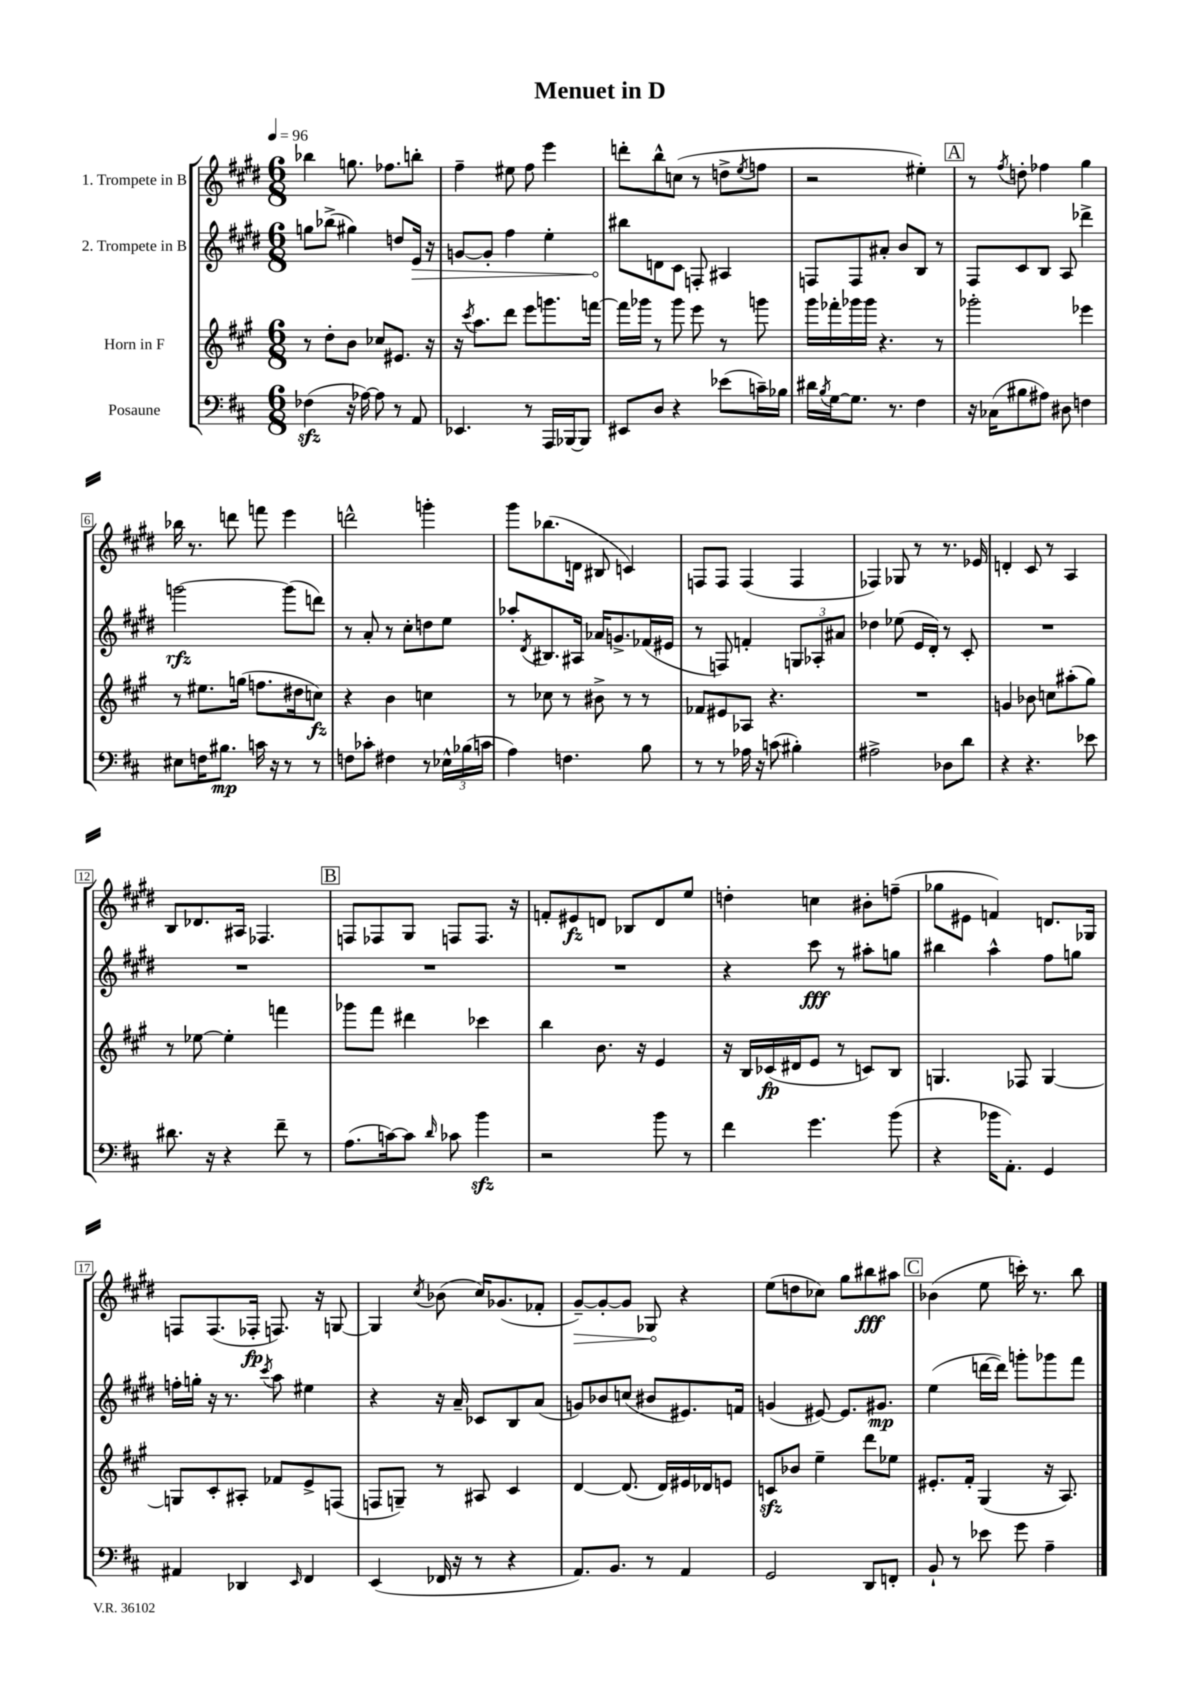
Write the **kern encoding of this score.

**kern	**kern	**kern	**kern
*staff4	*staff3	*staff2	*staff1
*clefF4	*clefG2	*clefG2	*clefG2
*k[f#c#]	*k[f#c#g#]	*k[f#c#g#d#]	*k[f#c#g#d#]
*M6/8	*M6/8	*M6/8	*M6/8
*MM96	*MM96	*MM96	*MM96
(4F-	8r	8gg	4bb-
.	8dd'	(8bb-^	.
16r	8b	4gg#)	8.gg
[16A-)	.	.	.
8A-]	8cc-	.	.
.	.	.	8.ff-
8r	8.e#	8dd	.
8AA	.	16e	8bb'
.	16r	16r	.
=	=	=	=
4.EE-	16r	[8g	4ff#~
.	8qccc#	.	.
.	8.aa	.	.
.	.	8g']	.
.	8ddd	4ff#	8ee#
8r	8eee	.	8ff#
16AAA	8.ggg	4ee'	4eee
[16BBB-	.	.	.
8BBB-]	.	.	.
.	[16fff	.	.
=	=	=	=
8EE#	16fff]	8bb#	8ddd'
.	16ggg-	.	.
8D	8r	8d	8bb^^
4r	8ggg-	8c#	(8cc
.	8eee	8F'	8r
(8e-	8r	4A#	8dd^
.	.	.	8qee
16c~)	8ggg	.	8ff
16B-	.	.	.
=	=	=	=
16d#	16ggg#	8F	2r
8qB	.	.	.
[16G	16fff-'	.	.
8.G]	16ggg-	8F	.
.	16ggg-	.	.
.	4.r	8a#'	.
8.r	.	.	.
.	.	8b	.
4F#	.	8B	4ee#')
.	8r	8r	.
=	=	=	=
16r	2ggg-'	8F#	8r
(16C-	.	.	.
.	.	.	8qff#
8B#	.	8c#	8dd'
8A#)	.	8B	4ff-
8D#	.	8A	.
4F	4eee-	4ddd-^	4gg#
=	=	=	=
8E#	8r	[2ggg	16bb-
.	.	.	8.r
16F	8.ee#	.	.
8.B#	.	.	.
.	.	.	8ddd
.	(16gg	.	.
16c	8.ff	.	8fff
16r	.	.	.
8r	.	(8ggg]	4eee
.	16dd#	.	.
8r	8cc)	8ddd)	.
=	=	=	=
8F	4r	8r	2ddd^^
8c-'	.	8a'	.
4F#	4b	8r	.
.	.	8cc#'	.
8r	4cc	8dd	4ggg'
24E-^^	.	8ee	.
(24B-	.	.	.
24c	.	.	.
=	=	=	=
4A)	8r	8aa-'	8ggg#
.	.	8qd#	.
.	8cc-	8.B#	(8.bb-
4.F	8r	.	.
.	.	16A#	16d
.	8b#^	16a-	8B#
.	.	8.g^	.
.	8r	.	4c)
8B	8r	(16f-	.
.	.	16e#	.
=	=	=	=
8r	8f-	8r	8F
8r	8e#	8F)	8F
16A-	8A-	4f'	(4F
16r	.	.	.
(8c	4.r	.	.
4B#')	.	12G	4F
.	.	12A-'	.
.	.	12a#	.
=	=	=	=
2A#^	2.r	4dd-	4F-)
.	.	(8ee-	8G-
.	.	16e	8r
.	.	16d#')	.
8D-	.	8r	8.r
8d	.	8c#'	.
.	.	.	16e-
=	=	=	=
4r	4g	2.r	4d'
4.r	8b-	.	8c#
.	8cc	.	8r
.	(8aa#'	.	4A
8e-	8gg#)	.	.
=	=	=	=
8.d#	8r	2.r	8B
.	[8ee-	.	8.d-
16r	.	.	.
4r	4ee-']	.	.
.	.	.	16A#
.	.	.	4.F-
8f#~	4fff	.	.
8r	.	.	.
=	=	=	=
(8.A	8ggg-	2.r	8F
.	8fff#	.	8F-
[16c)	.	.	.
8c]	4ddd#	.	8G#
16qqd	.	.	.
8c-	.	.	8F
4b	4ccc-	.	8.F
.	.	.	16r
=	=	=	=
2r	4bb	2.r	8f'
.	.	.	8e#
.	8.b	.	8d
.	.	.	8B-
.	16r	.	.
8b	4e	.	8d
8r	.	.	8ee
=	=	=	=
4f#	16r	4r	4dd'
.	16B	.	.
.	(16c-	.	.
.	16d#	.	.
4.g	8e	8ccc#	4cc
.	8r	8r	.
.	8c)	8aa#'	8b#'
(8b	8B	8gg	(8ff~
=	=	=	=
4r	4.G	4bb#	8gg-
.	.	.	8e#
16b-	.	4aa^^	4f)
8.AA')	.	.	.
.	8F-	.	.
4GG	[4G	8ff#	8.d
.	.	8gg	.
.	.	.	16G-
=	=	=	=
4AA#	8G]	16ff'	8F
.	.	16gg'	.
.	8c#'	16r	(8.F
.	.	8.r	.
4DD-	8A#'	.	.
.	.	.	16F-'
.	.	8qccc#	.
.	8f-	8aa	8.F)
16qqEE	.	.	.
4FF#	8e^	4ee#	.
.	.	.	16r
.	(8F	.	[8G
=	=	=	=
(4EE	8F	4r	4G]
.	8G~)	.	.
.	.	.	8qcc#
16FF-	8r	16r	(8b-
16r	.	16a~	.
8r	8A#	8c-	16cc#)
.	.	.	(8.g-
4r	4c#	8B	.
.	.	(8a	8f-'
=	=	=	=
8.AA)	[4d	8g)	[8g#~)
.	.	8b-	8g#'_
8.BB	.	.	.
.	(8.d]	(8cc	8g#]
8r	.	8b#	8G-
.	16d)	.	.
4AA	16e#	8.e#)	4r
.	16d-	.	.
.	8e	.	.
.	.	16f	.
=	=	=	=
2GG	8c	(4g	(8ee
.	8b-	.	8dd
.	4ee~	[8e#)	8cc-)
.	.	8.e#]	8gg#
8DD	8ddd	.	8bb#
.	.	8.g#	.
8FF'	8ee-	.	8aa#
=	=	=	=
8BB`	8.e#'	(4ee	(4b-
8r	.	.	.
.	16f#'	.	.
8e-	(4G#	[16ddd	8ee
.	.	16ddd])	.
8g	.	8ggg'	16ccc')
.	.	.	8.r
4A~	16r	8ggg-	.
.	8.A)	.	.
.	.	8fff#	8bb
==	==	==	==
*-	*-	*-	*-
